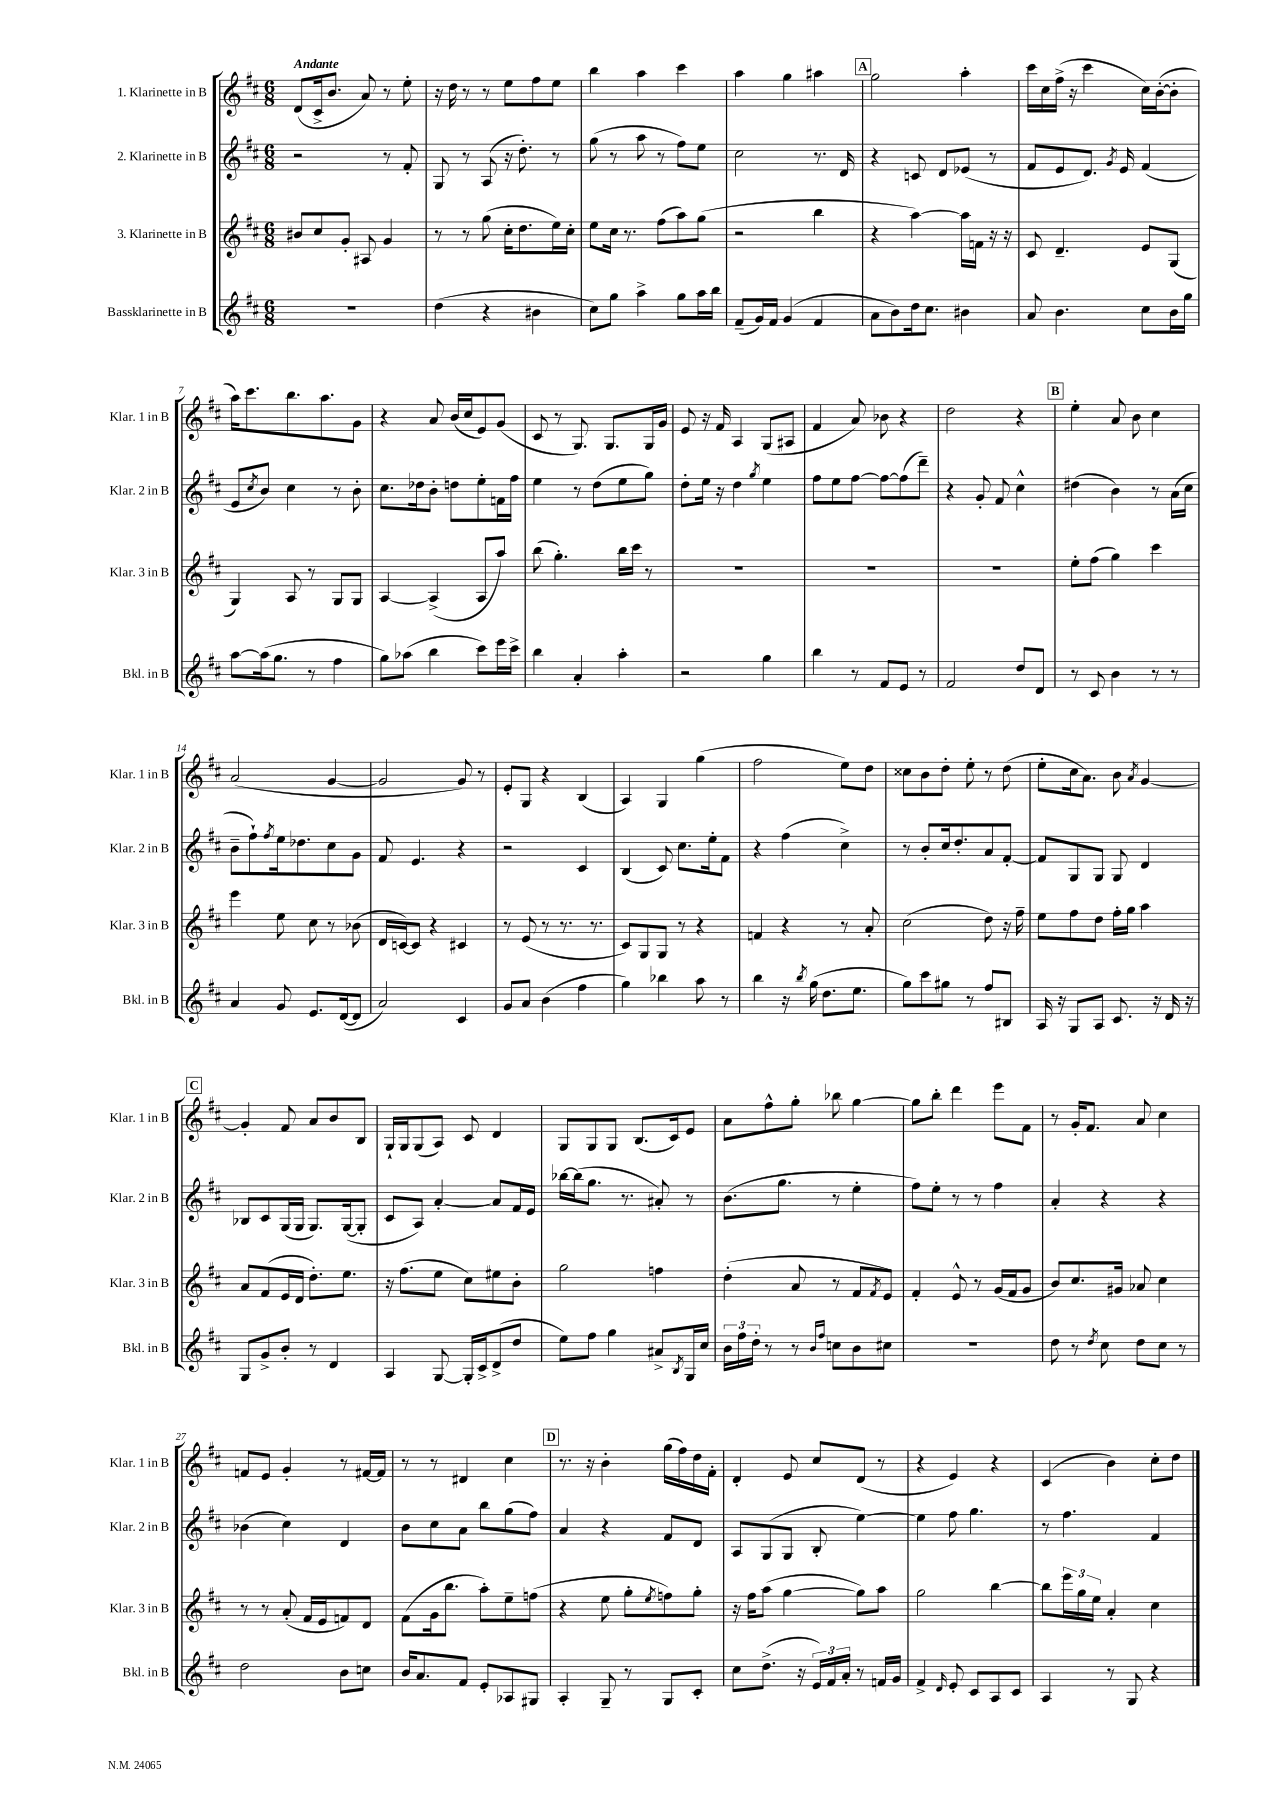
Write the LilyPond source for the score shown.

<<
\new StaffGroup <<
\new Staff = "s0" \with { instrumentName = "1. Klarinette in B" shortInstrumentName = "Klar. 1 in B" } {
    \clef treble \key d \major \numericTimeSignature \time 6/8 \tempo "Andante"
    d'8( cis'16-> b'8. a'8) r8 e''8-. |
    r16 d''16 r8 r8 e''8 fis''8 e''8 |
    b''4 a''4 cis'''4 |
    a''4 g''4 ais''4 |
    \mark \markup { \box "A" } g''2 a''4-. |
    cis'''16 cis''16 fis''16->( r16 cis'''4 cis''16) b'16~-.( b'8-. |
    a''16) cis'''8. b''8. a''8. g'8 |
    r4 a'8 b'16( cis''16 e'8) g'8( |
    cis'8 r8 g8.) g8. g16 g'16 |
    e'8 r16 fis'16 a4 g8( ais8 |
    fis'4 a'8) bes'8 r4 |
    d''2 r4 |
    \mark \markup { \box "B" } e''4-. a'8 b'8 cis''4 |
    a'2( g'4~ |
    g'2 g'8) r8 |
    e'8-. g8 r4 b4( |
    a4) g4 g''4( |
    fis''2 e''8) d''8 |
    cisis''8 b'8 d''8-. e''8-. r8 d''8( |
    e''8-. cis''16 a'8.) b'8 \acciaccatura { a'8 } g'4~ |
    \mark \markup { \box "C" } g'4-. fis'8 a'8 b'8 b8 |
    g16-! g16 g8( a8) cis'8 d'4 |
    g8 g8 g8 b8.( cis'16) e'8 |
    a'8 fis''8-^ g''8-. bes''8 g''4~ |
    g''8 b''8-. d'''4 e'''8 fis'8 |
    r8 g'16-. fis'8. a'8 cis''4 |
    f'8 e'8 g'4-. r8 fis'16~ fis'16 |
    r8 r8 dis'4 cis''4 |
    \mark \markup { \box "D" } r8. r16 b'4-. g''16( fis''16) d''16 fis'16-. |
    d'4-. e'8 cis''8 d'8( r8 |
    r4 e'4) r4 |
    cis'4( b'4) cis''8-. d''8 \bar "|." |
}
\new Staff = "s1" \with { instrumentName = "2. Klarinette in B" shortInstrumentName = "Klar. 2 in B" } {
    \clef treble \key d \major \numericTimeSignature \time 6/8
    r2 r8 fis'8-. |
    g8 r8 a8( r16 d''8.-.) r8 |
    g''8( r8 a''8 r8 fis''8) e''8 |
    cis''2 r8. d'16 |
    \mark \markup { \box "A" } r4 c'8 d'8 ees'8( r8 |
    fis'8 e'8 d'8.) \acciaccatura { g'8 } e'16 fis'4( |
    e'8 \acciaccatura { cis''8 } b'8) cis''4 r8 b'8-. |
    cis''8. des''16 b'8-. d''8 e''8-. f'16 fis''16 |
    e''4 r8 d''8( e''8 g''8) |
    d''8-. e''16 r16 d''4 \acciaccatura { g''8 } e''4 |
    fis''8 e''8 fis''8~ fis''8~ fis''8( d'''8--) |
    r4 g'8-. fis'8 cis''4-^ |
    \mark \markup { \box "B" } dis''4( b'4) r8 a'16( cis''16 |
    b'8-- fis''8-!) \acciaccatura { fis''8 } e''16 des''8. cis''8 g'8 |
    fis'8 e'4. r4 |
    r2 cis'4 |
    b4( cis'8) cis''8. e''16-. fis'8 |
    r4 fis''4( cis''4->) |
    r8 b'8-. cis''16 d''8.-. a'8 fis'8~-. |
    fis'8 g8 g8 g8 d'4 |
    \mark \markup { \box "C" } bes8 cis'8 g16( g16 g8.) g16~( g8-. |
    cis'8 a8) a'4~-. a'8 fis'16 e'16 |
    bes''16~ bes''16( g''8. r8. ais'8-.) r8 |
    b'8.( g''8. r8 e''4-. |
    fis''8) e''8-. r8 r8 fis''4 |
    a'4-. r4 r4 |
    bes'4( cis''4) d'4 |
    b'8 cis''8 a'8 b''8 g''8( fis''8) |
    \mark \markup { \box "D" } a'4 r4 fis'8 d'8 |
    a8 g8( g8 b8-. e''4~) |
    e''4 fis''8 g''4. |
    r8 fis''4. fis'4 \bar "|." |
}
\new Staff = "s2" \with { instrumentName = "3. Klarinette in B" shortInstrumentName = "Klar. 3 in B" } {
    \clef treble \key d \major \numericTimeSignature \time 6/8
    bis'8 cis''8 g'8-. ais8 g'4 |
    r8 r8 g''8( cis''16-. d''8. e''16) cis''16-. |
    e''8 cis''16 r8. fis''8( a''8) g''8( |
    r2 b''4 |
    \mark \markup { \box "A" } r4 a''4~) a''16 f'16 r16 r16 |
    cis'8 d'4.-- e'8 g8( |
    g4) a8 r8 g8 g8 |
    a4~ a4->( a8 a''8) |
    b''8( g''4.-.) b''16 cis'''16 r8 |
    R2. |
    R2. |
    R2. |
    \mark \markup { \box "B" } e''8-. fis''8( g''4) cis'''4 |
    e'''4 e''8 cis''8 r8 bes'8( |
    d'16 c'16~) c'8 r4 cis'4 |
    r8 e'8( r8 r8. r8. |
    cis'8) g8 g8 r8 r4 |
    f'4 r4 r8 a'8-. |
    cis''2( d''8) r16 fis''16-- |
    e''8 fis''8 d''8 fis''16-. g''16 a''4 |
    \mark \markup { \box "C" } a'8 fis'8( e'16 d'16 d''8.-.) e''8. |
    r16 fis''8.( e''8 cis''8) eis''8 b'8-. |
    g''2 f''4 |
    d''4-.( a'8 r8 fis'8 \acciaccatura { fis'8 } e'8) |
    fis'4-. e'8-^ r8 g'16( fis'16 g'8 |
    b'8) cis''8. gis'16 aes'8 cis''4 |
    r8 r8 a'8-.( fis'16 e'16 f'8) d'8 |
    fis'8( g'16 b''8. a''8-.) e''8-- f''8( |
    \mark \markup { \box "D" } r4 e''8 g''8-. \acciaccatura { e''8 } f''8) g''8-. |
    r16 fis''16 a''8( g''4~ g''8) a''8 |
    g''2 b''4~ |
    b''8 \tuplet 3/2 { e'''16 g''16 e''16 } a'4-. cis''4 \bar "|." |
}
\new Staff = "s3" \with { instrumentName = "Bassklarinette in B" shortInstrumentName = "Bkl. in B" } {
    \clef treble \key d \major \numericTimeSignature \time 6/8
    R2. |
    d''4( r4 bis'4 |
    cis''8) g''8 a''4-> g''8 a''16 b''16 |
    fis'8--( g'16) fis'16 g'4( fis'4 |
    \mark \markup { \box "A" } a'8 b'8) d''16 cis''8. bis'4 |
    a'8 b'4. cis''8 b'16 g''16 |
    a''8~ a''16( g''8. r8 fis''4 |
    g''8) aes''8( b''4 cis'''8) e'''16 cis'''16-> |
    b''4 a'4-. a''4-. |
    r2 g''4 |
    b''4 r8 fis'8 e'8 r8 |
    fis'2 d''8 d'8 |
    \mark \markup { \box "B" } r8 cis'8 b'4 r8 r8 |
    a'4 g'8 e'8. d'16~( d'8 |
    a'2) cis'4 |
    g'8 a'8 b'4( fis''4 |
    g''4) bes''4 a''8 r8 |
    b''4 r16 \acciaccatura { b''8 } g''16( d''8. e''8. |
    g''8) cis'''8 gis''8 r8 fis''8 bis8 |
    a16 r16 g8 a8 cis'8. r16 d'16 r16 |
    \mark \markup { \box "C" } g8 g'8-> b'8-. r8 d'4 |
    a4 g8~ g16-. cis'16-> d'8->( d''8 |
    e''8) fis''8 g''4 ais'8-> \acciaccatura { b8 } g16 cis''16 |
    \tuplet 3/2 { b'16 fis''16 d''16-. } r8 r8 \grace { b'16 fis''16 } c''8 b'8 cis''8 |
    R2. |
    d''8 r8 \acciaccatura { d''8 } cis''8 d''8 cis''8 r8 |
    d''2 b'8 c''8 |
    b'16 a'8. fis'8 e'8-. aes8 gis8 |
    \mark \markup { \box "D" } a4-. g8-- r8 g8 cis'8-. |
    cis''8 d''8.->( r16 \tuplet 3/2 { e'16) fis'16 a'16-. } r8 f'16 g'16 |
    fis'4-> \grace { d'16 } e'8-. cis'8 a8 cis'8 |
    a4 r8 g8 r4 \bar "|." |
}
>>
>>
